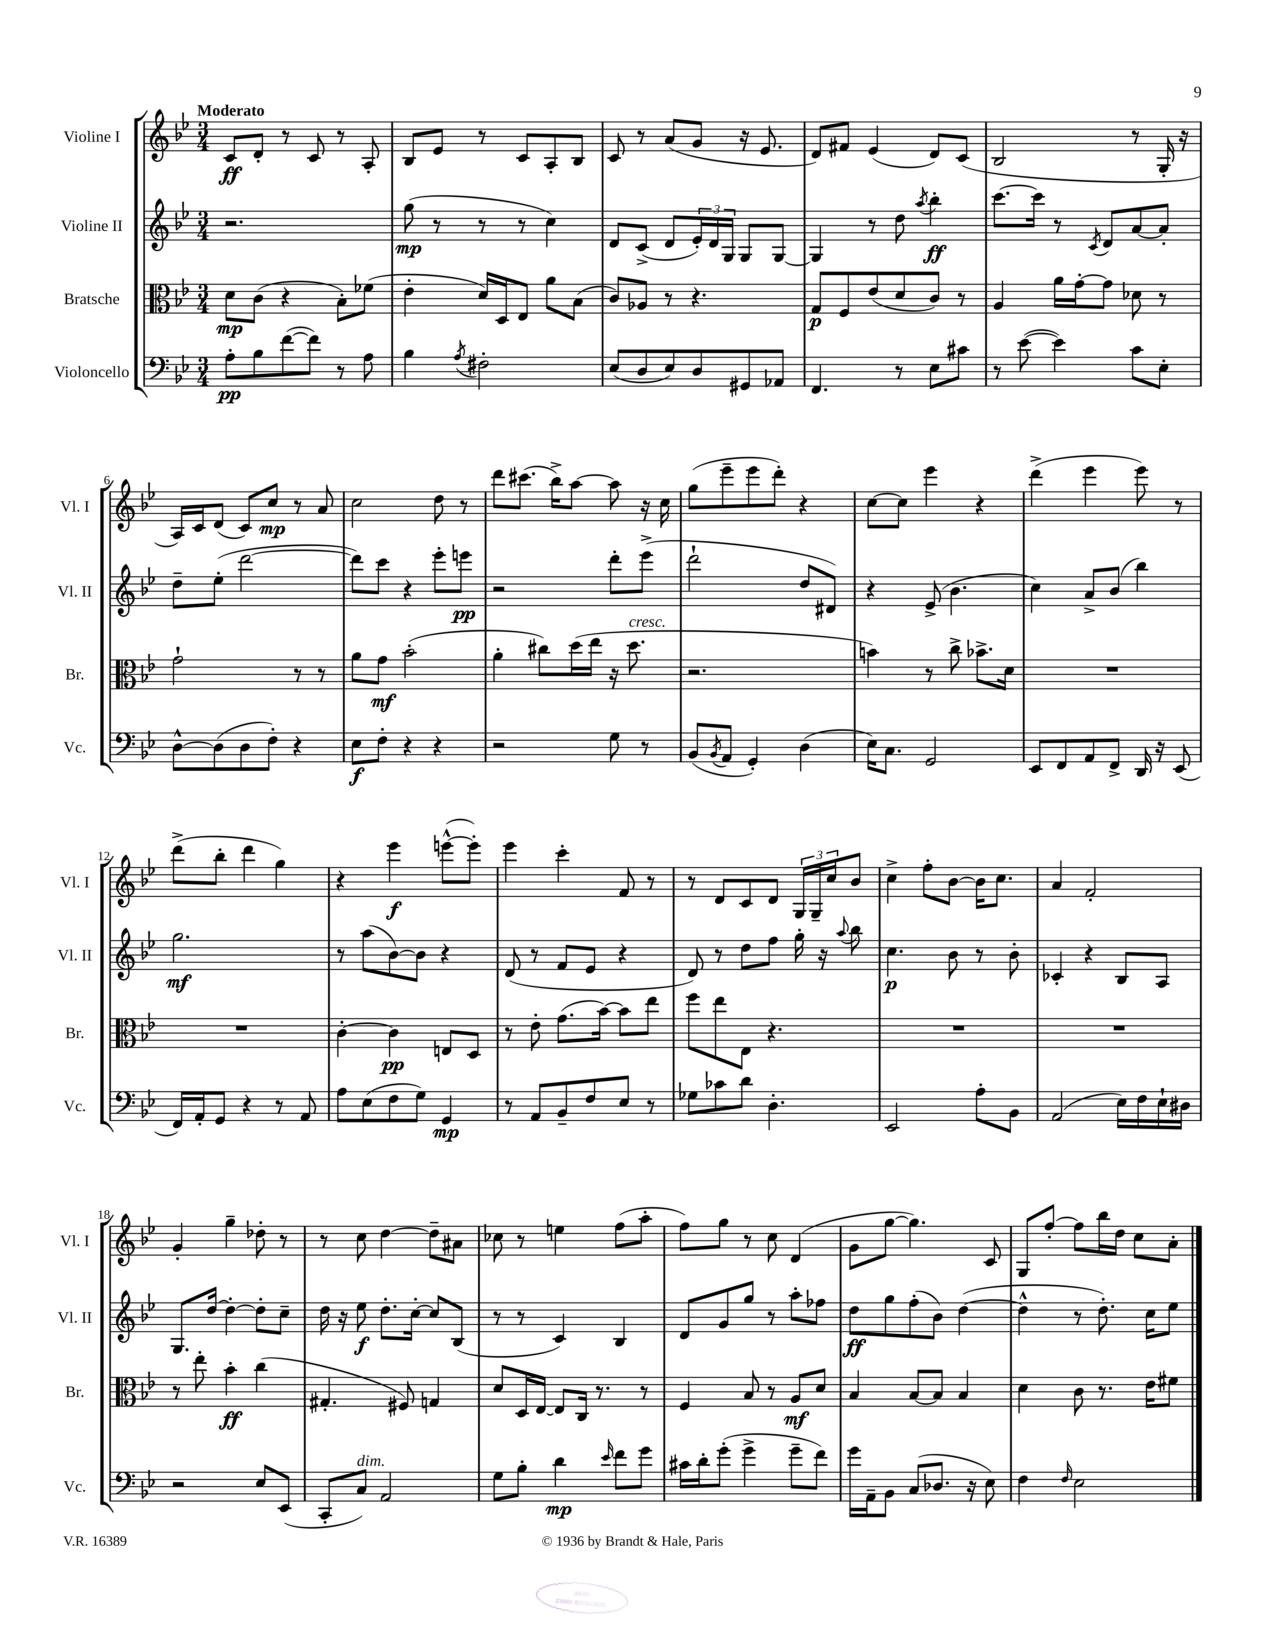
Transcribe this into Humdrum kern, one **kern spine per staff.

**kern	**kern	**kern	**kern
*staff4	*staff3	*staff2	*staff1
*clefF4	*clefC3	*clefG2	*clefG2
*k[b-e-]	*k[b-e-]	*k[b-e-]	*k[b-e-]
*M3/4	*M3/4	*M3/4	*M3/4
8A'\L	8d\L	2.r	8c/L
8B-\	(8c\J	.	8d'/J
([8f\	4r	.	8r
8f\]J)	.	.	8c/
8r	8B-'\L)	.	8r
8A\	(8f-\J	.	8A'/
=	=	=	=
4B-\	4e-'\	(8gg\	8B-/L
.	.	8r	8e-/J
8qA/	.	.	.
2F#'\	16d/LL)	8r	8r
.	16D/J	.	.
.	8E-/J	8r	8c/L
.	8a\L	4cc\)	8A'/
.	(8B-\J	.	8B-/J
=	=	=	=
(8E-/L	8c/L)	8d/L	8c/
8D/	8A-/J	(8c^/J	8r
8E-/)	8r	8d/L	(8a/L
8D/	4.r	24e-'/L)	8g/J
.	.	24d/	.
.	.	24G/JJ	.
8GG#/	.	8G/L	16r
.	.	.	8.e-/
8AA-/J	.	[8G/J	.
=	=	=	=
4.FF/	8G/L	4G/]	8d/L)
.	8F/	.	8f#/J
.	(8e-/	8r	(4e-/
8r	8d/	8dd\	.
.	.	8qaa/	.
8E-\L	8c/J)	4bb-'\	8d/L)
8c#\J	8r	.	(8c/J
=	=	=	=
8r	4A/	[8.ccc\L	2B-/
([8e-\	.	.	.
.	.	16ccc\]Jk	.
4e-\])	16a\LL	8r	.
.	[16g'\J	.	.
.	.	8qc/	.
.	8g\]J	8d/L	.
8c\L	8d-\	[8a/	8r
8E-'\J	8r	8a'/]J	16G'/
.	.	.	16r
=	=	=	=
[8D^^\L	2g`\	8dd~\L	16A/LL)
.	.	.	16c/J
(8D\]	.	(8ee-'\J	(8d/J
8D\	.	[2ddd\	8c/L)
8F'\J)	.	.	8cc/J
4r	8r	.	8r
.	8r	.	8a/
=	=	=	=
8E-\L	8a\L	8ddd\]L)	2cc\
8F'\J	8g\J	8ccc\J	.
4r	(2b-'\	4r	.
4r	.	8eee-'\L	8dd\
.	.	8eee\J	8r
=	=	=	=
2r	4a'\	2r	8ddd\L
.	.	.	(8.ccc#\J
.	8cc#\L)	.	.
.	.	.	16bb-^\LK)
.	(16dd\L	.	[8aa\J
.	16ee-\JJ	.	.
8G\	16r	8ddd'\L	8aa\]
.	8.dd\	.	.
8r	.	(8eee-^\J	16r
.	.	.	16cc\
=	=	=	=
(8BB-/L	2.r	2ddd`\	(8gg\L
8qBB-/	.	.	.
8AA/J	.	.	8eee-~\
4GG'/)	.	.	8eee-\
.	.	.	8ddd'\J)
(4D\	.	8dd/L	4r
.	.	8d#/J)	.
=	=	=	=
16E-\LK)	4b\)	4r	[8cc\L
8.C\J	.	.	.
.	.	.	8cc\]J
2GG/	8r	(8e-^/	4eee-\
.	8cc^\	4.b-\	.
.	8.b-^\L	.	4r
.	16d\Jk	.	.
=	=	=	=
8EE-/L	2.r	4cc\)	(4ddd^\
8FF/	.	.	.
8AA/	.	8a^/L	4eee-\
8FF^/J	.	(8b-/J	.
16DD/	.	4bb-\)	8eee-\)
16r	.	.	.
(8EE-/	.	.	8r
=	=	=	=
16FF/LL)	2.r	2.gg\	(8ddd^\L
16AA'/J	.	.	.
8GG/J	.	.	8bb-'\J
4r	.	.	4ddd\
8r	.	.	4gg\)
8AA/	.	.	.
=	=	=	=
8A\L	[4c'\	8r	4r
(8E-\	.	(8aa\L	.
8F\	4c\]	[8b-\)	4eee-\
8G\J)	.	8b-\]J	.
4GG/	8E/L	4r	([8eee^^\L
.	8D/J	.	8eee'\]J)
=	=	=	=
8r	8r	(8d/	4eee-\
8AA/L	8e-'\	8r	.
8BB-~/	(8.g\L	8f/L	4ccc'\
8F/	.	8e-/J	.
.	[16b-\Jk)	.	.
8E-/J	8b-\]L	4r	8f/
8r	8ee-\J	.	8r
=	=	=	=
8G-\L	8ff\L	8d/)	8r
8c-\	8ee-\	8r	8d/L
8d\J	8E-\J	8dd\L	8c/
4.D'\	4.r	8ff\J	8d/J
.	.	16gg'\	24G/LL
.	.	.	24G~/
.	.	16r	.
.	.	.	24cc/J
.	.	8qqaa/	.
.	.	8bb-\	8b-/J
=	=	=	=
2EE-/	2.r	4.cc\	4cc^\
.	.	.	8ff'\L
.	.	8b-\	[8b-\J
8A'\L	.	8r	16b-\]LK
.	.	.	8.cc\J
8BB-\J	.	8b-'\	.
=	=	=	=
(2AA/	2.r	4c-'/	4a/
.	.	4r	2f'/
16E-\LL)	.	8B-/L	.
16F\	.	.	.
16E-`\	.	8A/J	.
16D#\JJ	.	.	.
=	=	=	=
2r	8r	8.G/L	4g'/
.	8ee-'\	.	.
.	.	[16dd/Jk	.
.	4b-'\	4dd'\_	4gg~\
8E-/L	(4cc\	8dd'\]L	8dd-'\
(8EE-/J	.	8cc~\J	8r
=	=	=	=
8CC'/L	4.G#'/	16dd\	8r
.	.	16r	.
8C/J)	.	8ee-\	8cc\
2AA/	.	8.dd'\L	[4dd\
.	8F#/)	.	.
.	.	[16cc'\Jk	.
.	4G/	8cc/]L	8dd~\]L
.	.	(8B-/J	8a#\J
=	=	=	=
8G\L	8d/L	8r	8cc-\
8B-'\J	16D/L	8r	8r
.	[16E-/JJ	.	.
4d\	8E-/]L	4c/)	4ee\
.	16C/Jk	.	.
.	8.r	.	.
16qqe-/	.	.	.
8f\L	.	4B-/	(8ff\L
8g\J	8r	.	8aa'\J
=	=	=	=
16c#\LL	4F/	8d/L	8ff\L)
16d'\J	.	.	.
(8g'\J	.	8g/	8gg\J
4g^\	8B-/	8gg/J	8r
.	8r	8r	8cc\
8g~\L	8A/L	8aa'\L	(4d/
8f\J)	8d/J	8ff-\J	.
=	=	=	=
16g\LL	4B-/	8dd\L	8g\L
16AA~\J	.	.	.
8BB-\J	.	8gg\	[8gg\J
(8C/L	[8B-/L	(8ff'\	4.gg\])
8.D-/J	8B-/]J	8b-\J)	.
.	4B-/	([4dd\	.
16r	.	.	.
8E-\)	.	.	8c/
=	=	=	=
4F\	4d\	4dd^^\]	8G/L
.	.	.	[8ff'/J
16qqF/	.	.	.
2E-\	8c\	8r	8ff\]L
.	8.r	8.dd'\)	16bb-\L
.	.	.	16dd\JJ
.	.	.	8cc\L
.	16e-\LK	16cc\LK	.
.	8f#\J	8ee-\J	8a'\J
==	==	==	==
*-	*-	*-	*-
